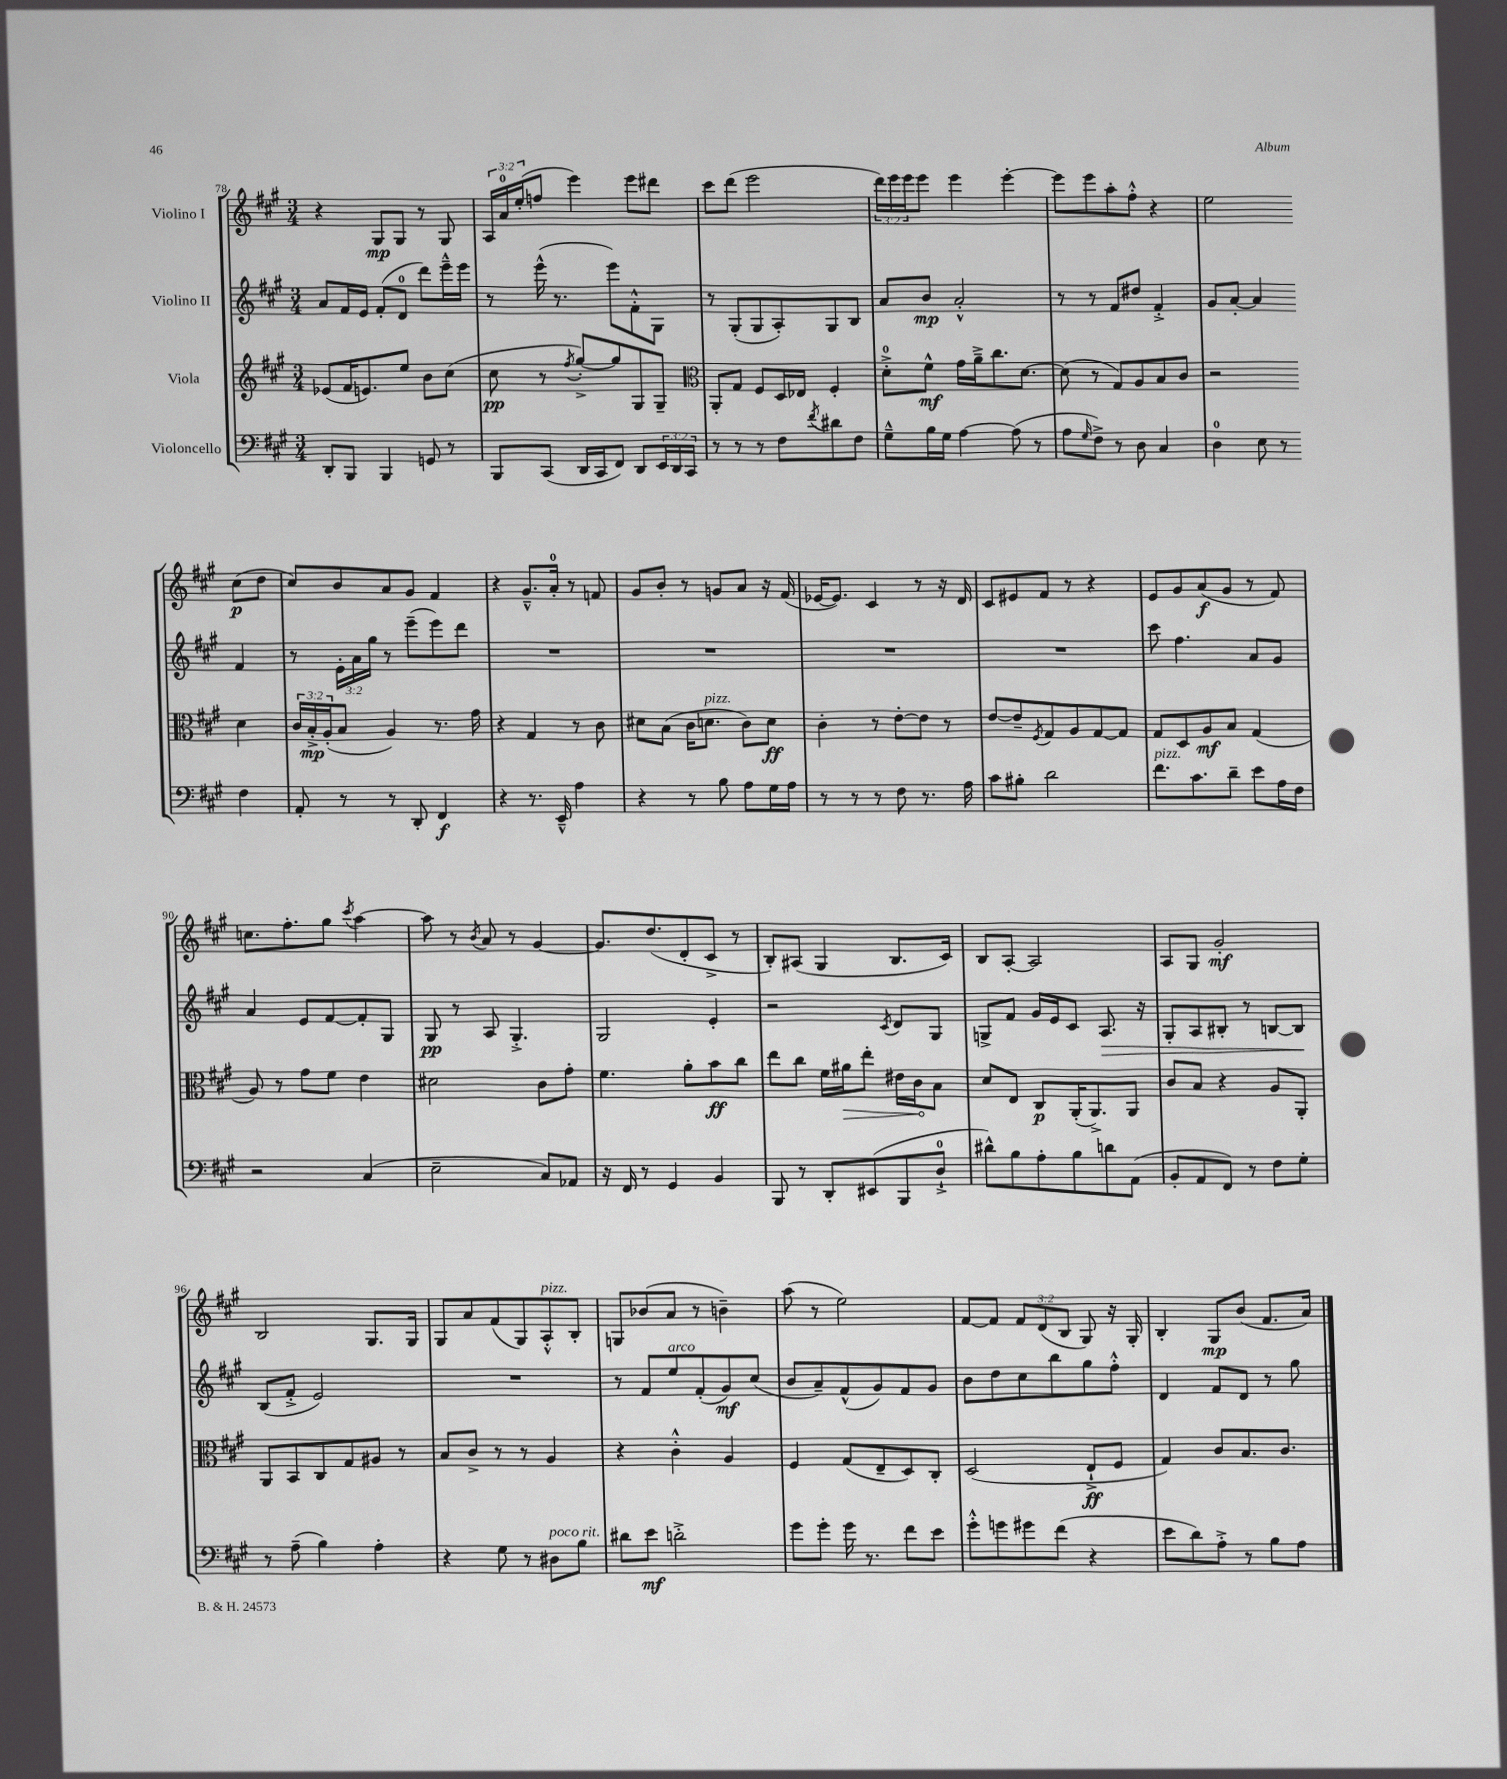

**kern	**dynam	**kern	**dynam	**kern	**dynam	**kern	**dynam
*part4	*part4	*part3	*part3	*part2	*part2	*part1	*part1
*staff4	*staff4	*staff3	*staff3	*staff2	*staff2	*staff1	*staff1
*I"Violoncello	*	*I"Viola	*	*I"Violino II	*	*I"Violino I	*
*clefF4	*	*clefG2	*	*clefG2	*	*clefG2	*
*k[f#c#g#]	*	*k[f#c#g#]	*	*k[f#c#g#]	*	*k[f#c#g#]	*
*M3/4	*	*M3/4	*	*M3/4	*	*M3/4	*
=78	=78	=78	=78	=78	=78	=78	=78
8DD'/L	.	(8e-X/L	.	8a/L	.	4r	.
8BBB/J	.	16f#/K	.	16f#/L	.	.	.
.	.	8.en/)	.	16e/JJ	.	.	.
4BBB/	.	.	.	(8f#'/L	.	8G#/L	mp
.	.	8ee/J	.	8d/J	.	8G#/J	.
8GGn/	.	8b\L	.	8ddd\L)	.	8r	.
8r	.	(8cc#\J	.	16eee~^^\L	.	8G#/	.
.	.	.	.	16eee\JJ	.	.	.
=79	=79	=79	=79	=79	=79	=79	=79
8BBB/L	.	8cc#\	pp	8r	.	24A/LL	.
.	.	.	.	.	.	24a/	.
.	.	.	.	.	.	(24ee'/J	.
(8CC#/J	.	8r	.	(16eee^^\	.	8ffn/J	.
.	.	.	.	8.r	.	.	.
.	.	8qff#/	.	.	.	.	.
16DD/LL	.	[8gg#'^/L)	.	.	.	4eee\)	.
16CC#/J	.	.	.	.	.	.	.
8FF#/J)	.	8gg#/]	.	8eee\L)	.	.	.
8DD/L	.	8G#/	.	8f#'^^\	.	8eee\L	.
24EE/L	.	8G#~/J	.	8G#\J	.	8ddd#X\J	.
24DD/	.	.	.	.	.	.	.
24CC#/JJ	.	.	.	.	.	.	.
=80	=80	=80	=80	=80	=80	=80	=80
*	*	*clefC3	*	*	*	*	*
8r	.	8AA'/L	.	8r	.	8ccc#\L	.
8r	.	8G#/J	.	(8G#'/L	.	(8ddd\J	.
8r	.	8F#/L	.	8G#/	.	2eee\	.
8F#\L	.	16D/L	.	8A'/)	.	.	.
.	.	16E-X/JJ	.	.	.	.	.
8qf#/	.	.	.	.	.	.	.
8d#X\	.	4F#'/	.	8G#/	.	.	.
8F#\J	.	.	.	8B/J	.	.	.
=81	=81	=81	=81	=81	=81	=81	=81
8G#~^^\L	.	8d'^\L	.	8a/L	.	24ddd\LL)	.
.	.	.	.	.	.	24eee\	.
.	.	.	.	.	.	24eee\J	.
16B\L	.	8f#^^\J	mf	8b/J	mp	8eee\J	.
16G#\JJ	.	.	.	.	.	.	.
[4A\	.	16g#\LL	.	2a'^^/	.	4eee\	.
.	.	16a~^\J	.	.	.	.	.
.	.	8.cc#\	.	.	.	.	.
(8A\]	.	.	.	.	.	[4eee'\	.
.	.	[8.d\J	.	.	.	.	.
8r	.	.	.	.	.	.	.
=82	=82	=82	=82	=82	=82	=82	=82
8A\L	.	(8d\]	.	8r	.	8eee\L]	.
16qqG#/	.	.	.	.	.	.	.
8F#^\J)	.	8r	.	8r	.	8eee\	.
8r	.	8G#/L)	.	8f#/L	.	8aa'\	.
8D\	.	8A/	.	8dd#X/J	.	8ff#'^^\J	.
4C#/	.	8B/	.	4f#'^/	.	4r	.
.	.	8c#/J	.	.	.	.	.
=83	=83	=83	=83	=83	=83	=83	=83
4D\	.	2r	.	8g#/L	.	2ee\	.
.	.	.	.	[8a'/J	.	.	.
8E\	.	.	.	4a/]	.	.	.
8r	.	.	.	.	.	.	.
4F#\	.	4d\	.	4f#/	.	(8cc#\L	p
.	.	.	.	.	.	8dd\J	.
!!LO:LB:g=z
=84	=84	=84	=84	=84	=84	=84	=84
8AA'/	.	24c#/LL	.	8r	.	8cc#/L)	.
.	.	24B'^/	mp	.	.	.	.
.	.	(24A'/J	.	.	.	.	.
8r	.	8B/J	.	24e'\LL	.	8b/	.
.	.	.	.	24a\	.	.	.
.	.	.	.	24gg#\JJ	.	.	.
8r	.	4A/)	.	8r	.	8a/	.
8DD'/	.	.	.	(8eee~\L	.	8g#/J	.
4FF#/	f	8.r	.	8eee\)	.	4f#/	.
.	.	.	.	8ddd\J	.	.	.
.	.	16g#\	.	.	.	.	.
=85	=85	=85	=85	=85	=85	=85	=85
4r	.	4r	.	2.r	.	4r	.
8.r	.	4G#/	.	.	.	8.g#~^^/L	.
16EE~^^/	.	.	.	.	.	16a'/Jk	.
4A\	.	8r	.	.	.	8r	.
.	.	8c#\	.	.	.	8fn/	.
=86	=86	=86	=86	=86	=86	=86	=86
4r	.	8d#X\L	.	2.r	.	8g#/L	.
.	.	(8B\J	.	.	.	8b'/J	.
8r	.	16c#\KL	.	.	.	8r	.
!	!	!LO:TX:a:i:t=pizz.	!	!	!	!	!
.	.	8.dn\J	.	.	.	.	.
8B\	.	.	.	.	.	8gn/L	.
8A\L	.	8c#\L)	.	.	.	8a/J	.
16G#\L	.	8d\J	ff	.	.	16r	.
16A\JJ	.	.	.	.	.	(16f#/	.
=87	=87	=87	=87	=87	=87	=87	=87
8r	.	4c#'\	.	2.r	.	[16e-X/KL	.
.	.	.	.	.	.	8.e-/J])	.
8r	.	.	.	.	.	.	.
8r	.	8r	.	.	.	4c#/	.
8F#\	.	[8e'\L	.	.	.	.	.
8.r	.	8e\J]	.	.	.	8r	.
.	.	8r	.	.	.	16r	.
16A\	.	.	.	.	.	16d/	.
=88	=88	=88	=88	=88	=88	=88	=88
8c#\L	.	[8e/L	.	2.r	.	8c#/L	.
8B#X'\J	.	8e~/]	.	.	.	8e#X/	.
.	.	8qF#/	.	.	.	.	.
2d\	.	8G#/	.	.	.	8f#/J	.
.	.	8A/	.	.	.	8r	.
.	.	[8G#/	.	.	.	4r	.
.	.	8G#/J]	.	.	.	.	.
=89	=89	=89	=89	=89	=89	=89	=89
!LO:TX:a:i:t=pizz.	!	!	!	!	!	!	!
8.f#\L	.	8G#/L	.	8ccc#\	.	8e/L	.
.	.	8D/	.	4.ff#\	.	8g#/	.
8.c#\	.	.	.	.	.	.	.
.	.	8A/	mf	.	.	(8a/	f
8d~\J	.	8B/J	.	.	.	8g#/J	.
8e\L	.	(4G#/	.	8a/L	.	8r	.
16A\L	.	.	.	8g#/J	.	8f#/)	.
16F#\JJ	.	.	.	.	.	.	.
!!LO:LB:g=z
=90	=90	=90	=90	=90	=90	=90	=90
2r	.	8A/)	.	4a/	.	8.ccn\L	.
.	.	8r	.	.	.	.	.
.	.	.	.	.	.	8.ff#'\	.
.	.	8g#\L	.	8e/L	.	.	.
.	.	8f#\J	.	[8f#/	.	8gg#\J	.
.	.	.	.	.	.	8qccc#/	.
(4C#/	.	4e\	.	8f#'/]	.	[4aa\	.
.	.	.	.	8G#/J	.	.	.
=91	=91	=91	=91	=91	=91	=91	=91
2E~\	.	2d#X\	.	8G#/	pp	8aa\]	.
.	.	.	.	8r	.	8r	.
.	.	.	.	.	.	8qb/	.
.	.	.	.	8A/	.	8a/	.
.	.	.	.	4.G#'^/	.	8r	.
8C#/L)	.	8c#\L	.	.	.	[4g#/	.
8AA-X/J	.	8g#'\J	.	.	.	.	.
=92	=92	=92	=92	=92	=92	=92	=92
16r	.	4.f#\	.	2G#/	.	8.g#/L]	.
16FF#/	.	.	.	.	.	.	.
8r	.	.	.	.	.	.	.
.	.	.	.	.	.	(8.dd/	.
4GG#/	.	.	.	.	.	.	.
.	.	8a'\L	.	.	.	8d'/	.
4BB/	.	8b\	ff	4e'/	.	8c#^/J	.
.	.	8cc#\J	.	.	.	8r	.
=93	=93	=93	=93	=93	=93	=93	=93
8BBB/	.	8ee\L	.	2r	.	8B'/L)	.
8r	.	8cc#\J	.	.	.	(8A#X/J	.
8DD'/L	.	16f#\LL	.	.	.	4G#/	.
!	!	!	!LO:HP:b	!	!	!	!
.	.	16a#X\J	>	.	.	.	.
(8EE#X/	.	8ee'\J	.	.	.	.	.
.	.	.	.	8qc#/	.	.	.
8BBB/	.	16e#X\LL	.	8d/L	.	8.B/L	.
.	.	16c#\J	.	.	.	.	.
8D`^/J	.	8B\J	]	8G#/J	.	.	.
.	.	.	.	.	.	16c#/Jk)	.
=94	=94	=94	=94	=94	=94	=94	=94
8d#X^^\L)	.	8d/L	.	8Gn^/L	.	8B/L	.
8B\	.	8E/J	.	8f#/J	.	[8A'/J	.
8A'\	.	8C#/L	p	16g#/LL	.	2A/]	.
.	.	.	.	16e/J	.	.	.
8B\	.	(16AA'/K	.	8c#/J	.	.	.
.	.	8.AA^/)	.	.	.	.	.
!	!	!	!	!	!LO:HP:b	!	!
8dn\	.	.	.	8.A/	>	.	.
(8AA\J	.	8AA/J	.	.	.	.	.
.	.	.	.	16r	.	.	.
=95	=95	=95	=95	=95	=95	=95	=95
8BB'/L	.	8c#/L	.	8G#'/L	.	8A/L	.
8AA/	.	8B/J	.	8A/	.	8G#/J	.
8FF#/J)	.	4r	.	8B#X'/J	.	2g#'/	mf
8r	.	.	.	8r	.	.	.
8F#\L	.	8A/L	.	[8Bn/L	.	.	.
8G#'\J	.	8AA'/J	.	8B/J]	.	.	.
.	.	.	.	.	]	.	.
!!LO:LB:g=z
=96	=96	=96	=96	=96	=96	=96	=96
8r	.	8AA/L	.	(8B/L	.	2B/	.
(8A~\	.	8BB/	.	8f#'^/J	.	.	.
4B\)	.	8C#/	.	2e/)	.	.	.
.	.	8G#/	.	.	.	.	.
4A'\	.	8A#X/J	.	.	.	8.G#/L	.
.	.	8r	.	.	.	.	.
.	.	.	.	.	.	16G#/Jk	.
=97	=97	=97	=97	=97	=97	=97	=97
4r	.	8B/L	.	2.r	.	8G#/L	.
.	.	8c#^/J	.	.	.	8a/	.
8G#\	.	8r	.	.	.	(8f#/	.
8r	.	8r	.	.	.	8G#/)	.
!	!	!	!	!	!	!LO:TX:a:i:t=pizz.	!
!LO:TX:a:i:t=poco rit.	!	!	!	!	!	!	!
8D#X\L	.	4A/	.	.	.	8A'^^/	.
8B\J	.	.	.	.	.	8B'/J	.
=98	=98	=98	=98	=98	=98	=98	=98
8d#X\L	.	4r	.	8r	.	8Gn/L	.
8e\J	mf	.	.	8f#/L	.	(8b-X/	.
!	!	!	!	!LO:TX:a:i:t=arco	!	!	!
2dn'^\	.	4c#'^^\	.	8ee/	.	8a/J	.
.	.	.	.	(8f#'/	.	8r	.
.	.	4A/	.	8g#/)	mf	4bn~\)	.
.	.	.	.	(8cc#/J	.	.	.
=99	=99	=99	=99	=99	=99	=99	=99
8g#\L	.	4F#/	.	8b/L	.	(8aa\	.
8g#'\J	.	.	.	8a~/)	.	8r	.
16g#\	.	(8G#/L	.	(8f#^^/	.	2ee\)	.
8.r	.	.	.	.	.	.	.
.	.	8E~/	.	8g#/)	.	.	.
8f#\L	.	8D/)	.	8f#/	.	.	.
8e\J	.	8C#'/J	.	8g#/J	.	.	.
=100	=100	=100	=100	=100	=100	=100	=100
8g#'^^\L	.	(2D/	.	8b\L	.	[8f#/L	.
8gn\	.	.	.	8dd\	.	8f#/J]	.
8g#X\	.	.	.	8cc#\	.	12f#/L	.
.	.	.	.	.	.	(12d/	.
(8f#\J	.	.	.	8bb\	.	.	.
.	.	.	.	.	.	12B/J	.
4r	.	8E`^/L	ff	8gg#\	.	8G#/)	.
.	.	8F#/J	.	8ff#'^^\J	.	16r	.
.	.	.	.	.	.	16G#'/	.
=101	=101	=101	=101	=101	=101	=101	=101
8e\L	.	4G#/)	.	4d/	.	4B'/	.
8d\)	.	.	.	.	.	.	.
8A'^\J	.	8c#/L	.	8f#/L	.	8G#/L	mp
8r	.	8.B/	.	8d/J	.	(8b/J	.
8B\L	.	.	.	8r	.	8.f#/L	.
.	.	8.c#/J	.	.	.	.	.
8A\J	.	.	.	8gg#\	.	.	.
.	.	.	.	.	.	16a/Jk)	.
==	==	==	==	==	==	==	==
*-	*-	*-	*-	*-	*-	*-	*-
